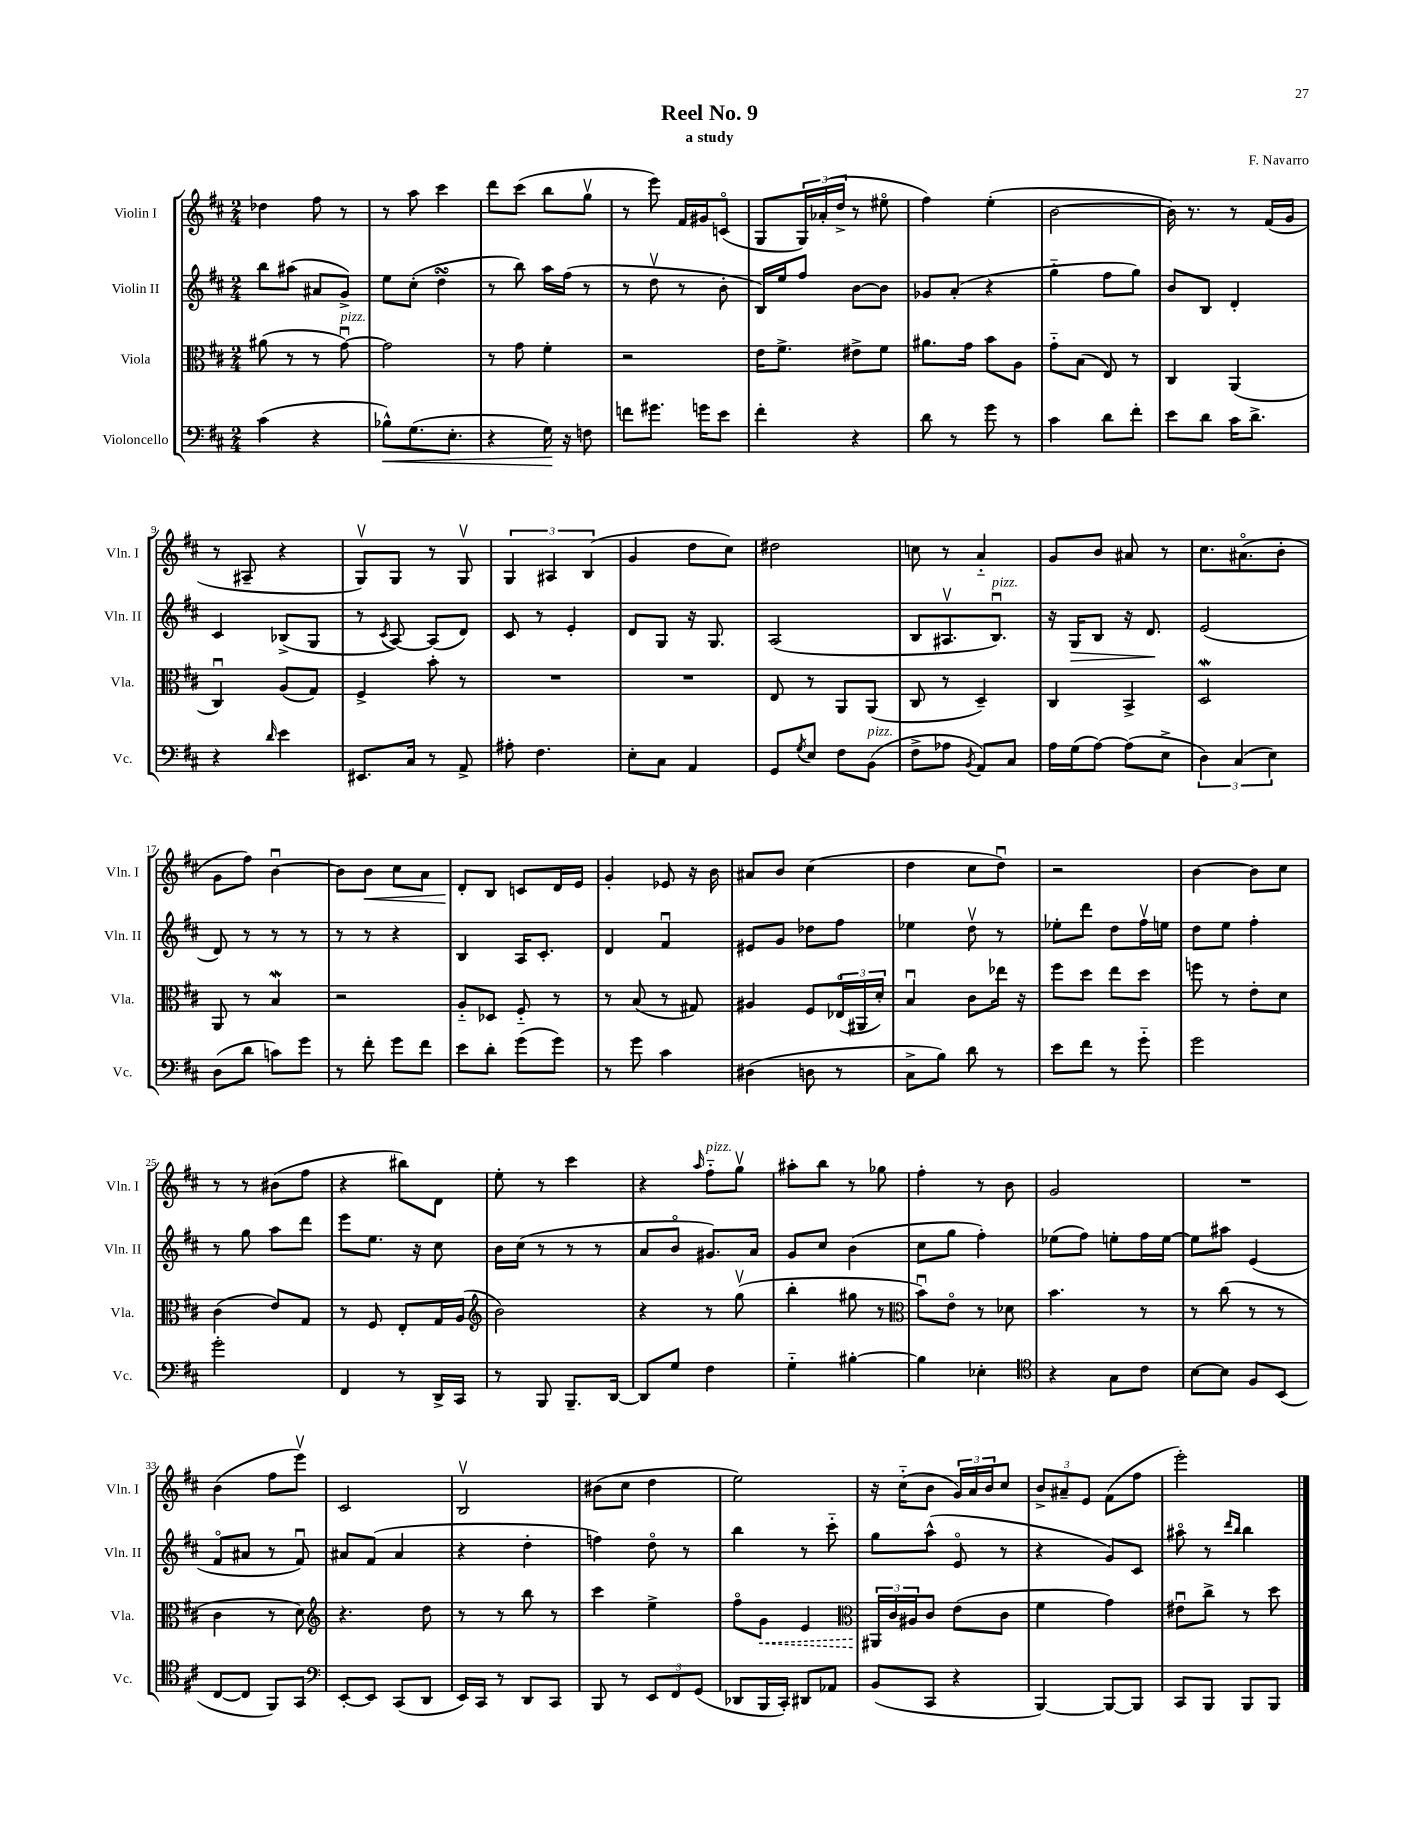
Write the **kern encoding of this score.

**kern	**dynam	**kern	**dynam	**kern	**dynam	**kern	**dynam
*part4	*part4	*part3	*part3	*part2	*part2	*part1	*part1
*staff4	*staff4	*staff3	*staff3	*staff2	*staff2	*staff1	*staff1
*I"Violoncello	*	*I"Viola	*	*I"Violin II	*	*I"Violin I	*
*I'Vc.	*	*I'Vla.	*	*I'Vln. II	*	*I'Vln. I	*
*clefF4	*	*clefC3	*	*clefG2	*	*clefG2	*
*k[f#c#]	*	*k[f#c#]	*	*k[f#c#]	*	*k[f#c#]	*
*M2/4	*	*M2/4	*	*M2/4	*	*M2/4	*
=1	=1	=1	=1	=1	=1	=1	=1
(4c#\	.	(8a#X\	.	8bb\L	.	4dd-X\	.
.	.	8r	.	(8aa#X\J	.	.	.
4r	.	8r	.	8a#X/L	.	8ff#\	.
!	!	!LO:TX:a:i:t=pizz.	!	!	!	!	!
.	.	[8gu\)	.	8g^/J)	.	8r	.
=2	=2	=2	=2	=2	=2	=2	=2
!	!LO:HP:b	!	!	!	!	!	!
8B-X^^\L)	<	2g\]	.	8ee\L	.	8r	.
(8.G\	.	.	.	(8cc#'\J	.	8aa\	.
.	.	.	.	4ddsSSs\	.	4ccc#\	.
8.E'\J	.	.	.	.	.	.	.
=3	=3	=3	=3	=3	=3	=3	=3
4r	.	8r	.	8r	.	8ddd\L	.
.	.	8g\	.	8bb\)	.	(8ccc#\J	.
16G\)	.	4f#'\	.	16aa\LL	.	8bb\L	.
16r	[	.	.	(16ff#\JJ	.	.	.
8Fn\	.	.	.	8r	.	8ggv\J	.
=4	=4	=4	=4	=4	=4	=4	=4
8fn\L	.	2r	.	8r	.	8r	.
8.g#X\J	.	.	.	8ddv\	.	8eee\)	.
.	.	.	.	8r	.	16f#/LL	.
16gn\KL	.	.	.	.	.	16g#X/J	.
8e\J	.	.	.	8b'\	.	(8cn/J	.
=5	=5	=5	=5	=5	=5	=5	=5
4f#'\	.	16e\KL	.	16B/LL)	.	8G/L	.
.	.	8.f#^\J	.	16ee/J	.	.	.
.	.	.	.	8ff#/J	.	24G/L)	.
.	.	.	.	.	.	(24a-X'/	.
.	.	.	.	.	.	24dd^/JJ	.
4r	.	8e#X^\L	.	[8b\L	.	8r	.
.	.	8f#\J	.	8b\J]	.	8ee#X\	.
=6	=6	=6	=6	=6	=6	=6	=6
8d\	.	8.a#X\L	.	8g-X/L	.	4ff#\)	.
8r	.	.	.	(8a'/J	.	.	.
.	.	16g\Jk	.	.	.	.	.
8g\	.	8b\L	.	4r	.	(4ee'\	.
8r	.	8A\J	.	.	.	.	.
=7	=7	=7	=7	=7	=7	=7	=7
4c#\	.	8g\L	.	4gg\	.	[2b\	.
.	.	(8B\J	.	.	.	.	.
8d\L	.	8E/)	.	8ff#\L	.	.	.
8f#'\J	.	8r	.	8gg\J)	.	.	.
=8	=8	=8	=8	=8	=8	=8	=8
8e\L	.	4C#/	.	8b/L	.	16b\])	.
.	.	.	.	.	.	8.r	.
8d\J	.	.	.	8B/J	.	.	.
16c#\KL	.	(4AA/	.	4d'/	.	8r	.
8.d^\J	.	.	.	.	.	.	.
.	.	.	.	.	.	(16f#/LL	.
.	.	.	.	.	.	16g/JJ	.
!!LO:LB:g=z
=9	=9	=9	=9	=9	=9	=9	=9
4r	.	4C#u/)	.	4c#/	.	8r	.
.	.	.	.	.	.	8A#X~/	.
16qqd/	.	.	.	.	.	.	.
4e\	.	(8A/L	.	(8B-X^/L	.	4r	.
.	.	8G/J)	.	8G/J	.	.	.
=10	=10	=10	=10	=10	=10	=10	=10
8.EE#X/L	.	4F#^/	.	8r	.	8Gv/L)	.
.	.	.	.	8qc#/	.	.	.
.	.	.	.	[8A/)	.	8G/J	.
16C#/Jk	.	.	.	.	.	.	.
8r	.	8b'\	.	(8A/L]	.	8r	.
8AA^/	.	8r	.	8d/J)	.	8Gv/	.
=11	=11	=11	=11	=11	=11	=11	=11
8A#X'\	.	2r	.	8c#/	.	6G/	.
4.F#\	.	.	.	8r	.	.	.
.	.	.	.	.	.	6A#X/	.
.	.	.	.	4e'/	.	.	.
.	.	.	.	.	.	(6B/	.
=12	=12	=12	=12	=12	=12	=12	=12
8E'\L	.	2r	.	8d/L	.	4g/	.
8C#\J	.	.	.	8G/J	.	.	.
4AA/	.	.	.	16r	.	8dd\L	.
.	.	.	.	8.G/	.	.	.
.	.	.	.	.	.	8cc#\J)	.
=13	=13	=13	=13	=13	=13	=13	=13
8GG/L	.	8E/	.	(2A/	.	2dd#X\	.
8qG/	.	.	.	.	.	.	.
8E/J	.	8r	.	.	.	.	.
8F#\L	.	8AA/L	.	.	.	.	.
!LO:TX:a:i:t=pizz.	!	!	!	!	!	!	!
(8BB\J	.	(8AA/J	.	.	.	.	.
=14	=14	=14	=14	=14	=14	=14	=14
8F#^\L	.	8C#/	.	8B/L	.	8ccn\	.
8A-X\J	.	8r	.	8.A#Xv/	.	8r	.
8qBB/	.	.	.	.	.	.	.
8AA/L)	.	4D~/)	.	.	.	4a/	.
!	!	!	!	!LO:TX:a:i:t=pizz.	!	!	!
.	.	.	.	8.Bu/J)	.	.	.
8C#/J	.	.	.	.	.	.	.
=15	=15	=15	=15	=15	=15	=15	=15
16A\LL	.	4C#/	.	16r	.	8g/L	.
!	!	!	!	!	!LO:HP:b	!	!
(16G\J	.	.	.	16G/KL	>	.	.
[8A\J)	.	.	.	8B/J	.	8b/J	.
(8A\L]	.	4BB^/	.	16r	.	8a#X/	.
.	.	.	.	8.d/	.	.	.
8E^\J	.	.	.	.	.	8r	.
.	.	.	.	.	]	.	.
=16	=16	=16	=16	=16	=16	=16	=16
6D\)	.	2Dw/	.	(2e/	.	8.cc#\L	.
(6C#/	.	.	.	.	.	.	.
.	.	.	.	.	.	(8.a#X\	.
6E\)	.	.	.	.	.	.	.
.	.	.	.	.	.	8b'\J	.
!!LO:LB:g=z
=17	=17	=17	=17	=17	=17	=17	=17
(8D\L	.	8AA/	.	8d/)	.	8g\L	.
8d\J	.	8r	.	8r	.	8ff#\J)	.
8cn\L)	.	4BW/	.	8r	.	[4bu\	.
8g\J	.	.	.	8r	.	.	.
=18	=18	=18	=18	=18	=18	=18	=18
8r	.	2r	.	8r	.	8b\L]	.
!	!	!	!	!	!	!	!LO:HP:b
8f#'\	.	.	.	8r	.	8b\J	<
8g\L	.	.	.	4r	.	8cc#\L	.
8f#\J	.	.	.	.	.	8a\J	.
=19	=19	=19	=19	=19	=19	=19	=19
8e\L	.	8A/L	.	4B/	.	8d'/L	.
8d'\J	.	8D-X/J	.	.	.	8B/J	[
(8g\L	.	8F#/	.	16A/KL	.	8cn/L	.
.	.	.	.	8.c#'/J	.	.	.
8g\J)	.	8r	.	.	.	16d/L	.
.	.	.	.	.	.	16e/JJ	.
=20	=20	=20	=20	=20	=20	=20	=20
8r	.	8r	.	4d/	.	4g'/	.
8g\	.	(8B/	.	.	.	.	.
4c#\	.	8r	.	4f#u/	.	8e-X/	.
.	.	8G#X/)	.	.	.	16r	.
.	.	.	.	.	.	16b\	.
=21	=21	=21	=21	=21	=21	=21	=21
(4D#X\	.	4A#X/	.	8e#X/L	.	8a#X/L	.
.	.	.	.	8g/J	.	8b/J	.
8Dn\	.	8F#/L	.	8dd-X\L	.	(4cc#\	.
8r	.	(24E-X/L	.	8ff#\J	.	.	.
.	.	24AA#X/	.	.	.	.	.
.	.	24d'/JJ)	.	.	.	.	.
=22	=22	=22	=22	=22	=22	=22	=22
8C#^\L	.	4Bu/	.	4ee-X\	.	4dd\	.
8B\J)	.	.	.	.	.	.	.
8d\	.	8c#\L	.	8ddv\	.	8cc#\L	.
8r	.	16ee-X\Jk	.	8r	.	8ddu\J)	.
.	.	16r	.	.	.	.	.
=23	=23	=23	=23	=23	=23	=23	=23
8e\L	.	8ff#\L	.	8ee-X'\L	.	2r	.
8f#\J	.	8dd\J	.	8ddd\J	.	.	.
8r	.	8ee\L	.	8dd\L	.	.	.
8g\	.	8dd\J	.	16ff#v\L	.	.	.
.	.	.	.	16een\JJ	.	.	.
=24	=24	=24	=24	=24	=24	=24	=24
2g\	.	8ffn\	.	8dd\L	.	[4b\	.
.	.	8r	.	8ee\J	.	.	.
.	.	8e'\L	.	4ff#'\	.	8b\L]	.
.	.	8d\J	.	.	.	8cc#\J	.
!!LO:LB:g=z
=25	=25	=25	=25	=25	=25	=25	=25
2g'\	.	(4c#\	.	8r	.	8r	.
.	.	.	.	8gg\	.	8r	.
.	.	8e/L)	.	8aa\L	.	(8b#X\L	.
.	.	8G/J	.	8ddd\J	.	8ff#\J	.
=26	=26	=26	=26	=26	=26	=26	=26
4FF#/	.	8r	.	8eee\L	.	4r	.
.	.	8F#/	.	8.ee\J	.	.	.
8r	.	8E'/L	.	.	.	8bb#X\L)	.
.	.	.	.	16r	.	.	.
16DD^/LL	.	16G/L	.	8cc#\	.	8d\J	.
16CC#/JJ	.	(16A/JJ	.	.	.	.	.
=27	=27	=27	=27	=27	=27	=27	=27
*	*	*clefG2	*	*	*	*	*
8r	.	2b\)	.	16b\LL	.	8ee'\	.
.	.	.	.	(16cc#\JJ	.	.	.
8BBB/	.	.	.	8r	.	8r	.
8.BBB~/L	.	.	.	8r	.	4ccc#\	.
.	.	.	.	8r	.	.	.
[16DD/Jk	.	.	.	.	.	.	.
=28	=28	=28	=28	=28	=28	=28	=28
8DD/L]	.	4r	.	8a/L	.	4r	.
8G/J	.	.	.	8b/J	.	.	.
.	.	.	.	.	.	16qqaa/	.
!	!	!	!	!	!	!LO:TX:a:i:t=pizz.	!
4F#\	.	8r	.	8.g#X/L)	.	8ff#\L	.
.	.	(8ggv\	.	.	.	8ggv\J	.
.	.	.	.	16a/Jk	.	.	.
=29	=29	=29	=29	=29	=29	=29	=29
4G\	.	4bb'\	.	8g/L	.	8aa#X'\L	.
.	.	.	.	8cc#/J	.	8bb\J	.
[4B#X'\	.	8gg#X\	.	(4b\	.	8r	.
.	.	8r	.	.	.	8gg-X\	.
=30	=30	=30	=30	=30	=30	=30	=30
*	*	*clefC3	*	*	*	*	*
4B#\]	.	8bu\L)	.	8cc#\L	.	4ff#'\	.
.	.	8e\J	.	8gg\J	.	.	.
4E-X'\	.	8r	.	4ff#'\)	.	8r	.
.	.	8d-X\	.	.	.	8b\	.
=31	=31	=31	=31	=31	=31	=31	=31
*clefC4	*	*	*	*	*	*	*
4r	.	4.b\	.	(8ee-X\L	.	2g/	.
.	.	.	.	8ff#\J)	.	.	.
8G\L	.	.	.	8een'\L	.	.	.
8c#\J	.	8r	.	16ff#\L	.	.	.
.	.	.	.	[16ee\JJ	.	.	.
=32	=32	=32	=32	=32	=32	=32	=32
[8B\L	.	8r	.	8ee\L]	.	2r	.
8B\J]	.	(8cc#\	.	8aa#X\J	.	.	.
8F#/L	.	8r	.	(4e/	.	.	.
(8BB/J	.	8r	.	.	.	.	.
!!LO:LB:g=z
=33	=33	=33	=33	=33	=33	=33	=33
[8C#/L	.	4c#\	.	8f#/L	.	(4b\	.
8C#/J]	.	.	.	8a#X/J	.	.	.
8FF#/L)	.	8r	.	8r	.	8ff#\L	.
8GG/J	.	8d\)	.	8f#u/)	.	8eeev\J)	.
=34	=34	=34	=34	=34	=34	=34	=34
*clefF4	*	*clefG2	*	*	*	*	*
[8EE'/L	.	4.r	.	8a#X/L	.	2c#/	.
8EE/J]	.	.	.	(8f#/J	.	.	.
(8CC#/L	.	.	.	4a#/	.	.	.
8DD/J	.	8dd\	.	.	.	.	.
=35	=35	=35	=35	=35	=35	=35	=35
16EE/LL)	.	8r	.	4r	.	2Bv/	.
16CC#/JJ	.	.	.	.	.	.	.
8r	.	8r	.	.	.	.	.
8DD/L	.	8bb\	.	4dd'\	.	.	.
8CC#/J	.	8r	.	.	.	.	.
=36	=36	=36	=36	=36	=36	=36	=36
8BBB/	.	4ccc#\	.	4ffn\)	.	(8b#X\L	.
8r	.	.	.	.	.	8cc#\J	.
12EE/L	.	4ee^\	.	8dd\	.	4dd\	.
12FF#/	.	.	.	.	.	.	.
.	.	.	.	8r	.	.	.
(12GG/J	.	.	.	.	.	.	.
=37	=37	=37	=37	=37	=37	=37	=37
8DD-X/L	.	8ff#\L	.	4bb\	.	2ee\)	.
!	!	!	!LO:HP:b	!	!	!	!
16BBB/L	.	8g\J	<	.	.	.	.
16CC#'/JJ)	.	.	.	.	.	.	.
8DD#X/L	.	4e/	.	8r	.	.	.
8AA-X/J	.	.	.	8ccc#\	.	.	.
=38	=38	=38	=38	=38	=38	=38	=38
*	*	*clefC3	*	*	*	*	*
(8BB/L	.	24AA#X/LL	.	8gg\L	.	16r	.
.	.	24c#/	[	.	.	.	.
.	.	.	.	.	.	(16cc#\KL	.
.	.	24A#X/J	.	.	.	.	.
8CC#/J	.	8c#/J	.	(8aa^^\J	.	8b\J	.
4r	.	(8e\L	.	8e/	.	24g/LL)	.
.	.	.	.	.	.	24a/	.
.	.	.	.	.	.	24b/J	.
.	.	8c#\J	.	8r	.	8cc#/J	.
=39	=39	=39	=39	=39	=39	=39	=39
[4BBB/)	.	4f#\	.	4r	.	12b^/L	.
.	.	.	.	.	.	12a#X~/	.
.	.	.	.	.	.	12e/J	.
8BBB/L_	.	4g\)	.	8g/L)	.	(8f#\L	.
8BBB/J]	.	.	.	8c#/J	.	8ff#\J	.
=40	=40	=40	=40	=40	=40	=40	=40
8CC#/L	.	8e#Xu\L	.	8aa#X\	.	2eee'\)	.
8BBB/J	.	8cc#^\J	.	8r	.	.	.
.	.	.	.	16qqddd/LL	.	.	.
.	.	.	.	16qqbb/JJ	.	.	.
8BBB/L	.	8r	.	4bb\	.	.	.
8BBB/J	.	8dd\	.	.	.	.	.
==	==	==	==	==	==	==	==
*-	*-	*-	*-	*-	*-	*-	*-
